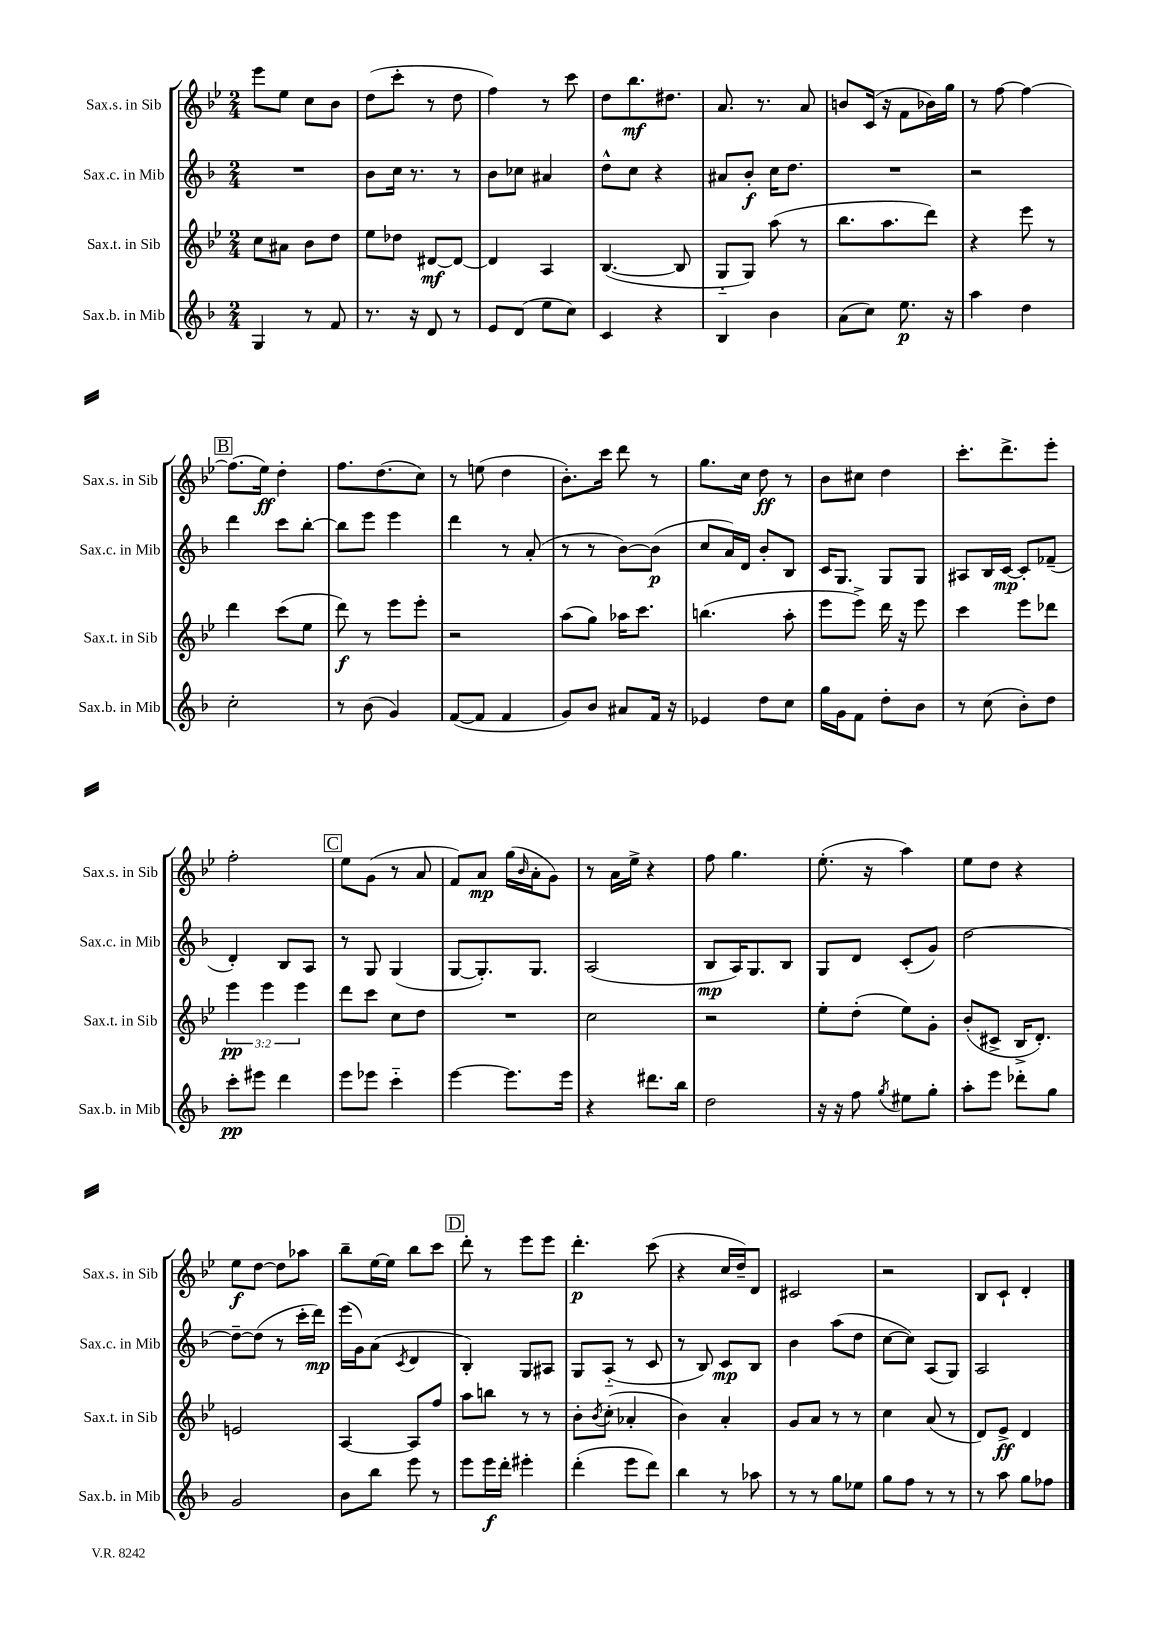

**kern	**dynam	**kern	**dynam	**kern	**dynam	**kern	**dynam
*part4	*part4	*part3	*part3	*part2	*part2	*part1	*part1
*staff4	*staff4	*staff3	*staff3	*staff2	*staff2	*staff1	*staff1
*I"Sax.b. in Mib	*	*I"Sax.t. in Sib	*	*I"Sax.c. in Mib	*	*I"Sax.s. in Sib	*
*I'Sax.b. in Mib	*	*I'Sax.t. in Sib	*	*I'Sax.c. in Mib	*	*I'Sax.s. in Sib	*
*clefG2	*	*clefG2	*	*clefG2	*	*clefG2	*
*k[b-]	*	*k[b-e-]	*	*k[b-]	*	*k[b-e-]	*
*M2/4	*	*M2/4	*	*M2/4	*	*M2/4	*
=6	=6	=6	=6	=6	=6	=6	=6
4G/	.	8cc\L	.	2r	.	8eee-\L	.
.	.	8a#X\J	.	.	.	8ee-\J	.
8r	.	8b-\L	.	.	.	8cc\L	.
8f/	.	8dd\J	.	.	.	8b-\J	.
=7	=7	=7	=7	=7	=7	=7	=7
8.r	.	8ee-\L	.	8b-\L	.	(8dd\L	.
.	.	8dd-X\J	.	16cc\Jk	.	8ccc'\J	.
16r	.	.	.	8.r	.	.	.
8d/	.	[8d#X/L	mf	.	.	8r	.
8r	.	8d#/J_	.	8r	.	8dd\	.
=8	=8	=8	=8	=8	=8	=8	=8
8e/L	.	4d#/]	.	8b-\L	.	4ff\)	.
(8d/J	.	.	.	8cc-X\J	.	.	.
8ee\L	.	4A/	.	4a#X/	.	8r	.
8cc\J)	.	.	.	.	.	8ccc\	.
=9	=9	=9	=9	=9	=9	=9	=9
4c/	.	([4.B-/	.	8dd^^\L	.	8dd\L	.
.	.	.	.	8cc\J	.	8.bb-\	mf
4r	.	.	.	4r	.	.	.
.	.	.	.	.	.	8.dd#X\J	.
.	.	8B-/]	.	.	.	.	.
=10	=10	=10	=10	=10	=10	=10	=10
4B-/	.	8G/L	.	8a#X/L	.	8.a/	.
.	.	8G/J)	.	8b-'/J	f	.	.
.	.	.	.	.	.	8.r	.
4b-\	.	(8aa\	.	16cc\KL	.	.	.
.	.	.	.	8.dd\J	.	.	.
.	.	8r	.	.	.	8a/	.
=11	=11	=11	=11	=11	=11	=11	=11
(8a\L	.	8.bb-\L	.	2r	.	8bn/L	.
8cc\J)	.	.	.	.	.	(16c/Jk	.
.	.	8.aa\	.	.	.	16r	.
8.ee\	p	.	.	.	.	8f\L	.
.	.	8ddd\J)	.	.	.	16b-X\L)	.
16r	.	.	.	.	.	16gg\JJ	.
=12	=12	=12	=12	=12	=12	=12	=12
4aa\	.	4r	.	2r	.	8r	.
.	.	.	.	.	.	[8ff\	.
4dd\	.	8eee-\	.	.	.	4ff\_	.
.	.	8r	.	.	.	.	.
!!LO:LB:g=z
!!LO:REH:place=s1:t=B
=13	=13	=13	=13	=13	=13	=13	=13
2cc'\	.	4ddd\	.	4ddd\	.	(8.ff\L]	.
.	.	.	.	.	.	16ee-\Jk)	ff
.	.	(8ccc\L	.	8ccc\L	.	4dd'\	.
.	.	8ee-\J	.	[8bb-'\J	.	.	.
=14	=14	=14	=14	=14	=14	=14	=14
8r	.	8ddd\)	f	8bb-\L]	.	8.ff\L	.
(8b-\	.	8r	.	8eee\J	.	.	.
.	.	.	.	.	.	(8.dd\	.
4g/)	.	8eee-\L	.	4eee\	.	.	.
.	.	8eee-'\J	.	.	.	8cc\J)	.
=15	=15	=15	=15	=15	=15	=15	=15
([8f/L	.	2r	.	4ddd\	.	8r	.
8f/J]	.	.	.	.	.	(8een\	.
4f/	.	.	.	8r	.	4dd\	.
.	.	.	.	(8a'/	.	.	.
=16	=16	=16	=16	=16	=16	=16	=16
8g/L)	.	(8aa\L	.	8r	.	8.b-'\L)	.
8b-/J	.	8gg\J)	.	8r	.	.	.
.	.	.	.	.	.	16ccc\Jk	.
8a#X/L	.	16aa-X\KL	.	[8b-\L)	.	8ddd\	.
.	.	8.ccc\J	.	.	.	.	.
16f/Jk	.	.	.	(8b-\J]	p	8r	.
16r	.	.	.	.	.	.	.
=17	=17	=17	=17	=17	=17	=17	=17
4e-X/	.	(4.bbn\	.	8cc/L	.	8.gg\L	.
.	.	.	.	16a/L)	.	.	.
.	.	.	.	16d/JJ	.	16cc\Jk	.
8dd\L	.	.	.	8b-'/L	.	8dd\	ff
8cc\J	.	8aa'\	.	8B-/J	.	8r	.
=18	=18	=18	=18	=18	=18	=18	=18
16gg\LL	.	8eee-\L	.	16c/KL	.	8b-\L	.
16g\J	.	.	.	8.G/J	.	.	.
8f\J	.	8eee-^\J)	.	.	.	8cc#X\J	.
8dd'\L	.	16ddd\	.	8G/L	.	4dd\	.
.	.	16r	.	.	.	.	.
8b-\J	.	8eee-\	.	8G/J	.	.	.
=19	=19	=19	=19	=19	=19	=19	=19
8r	.	4ccc\	.	8A#X/L	.	8.ccc'\L	.
(8cc\	.	.	.	16B-/L	.	.	.
.	.	.	.	[16c/JJ	mp	8.ddd^\	.
8b-'\L)	.	8eee-\L	.	8c'/L]	.	.	.
8dd\J	.	8ddd-X\J	.	(8f-X~/J	.	8eee-'\J	.
!!LO:LB:g=z
=20	=20	=20	=20	=20	=20	=20	=20
8ccc'\L	pp	6eee-\	pp	4d'/)	.	2ff'\	.
8eee#X\J	.	.	.	.	.	.	.
.	.	6eee-\	.	.	.	.	.
4ddd\	.	.	.	8B-/L	.	.	.
.	.	6eee-\	.	.	.	.	.
.	.	.	.	8A/J	.	.	.
!!LO:REH:place=s1:t=C
=21	=21	=21	=21	=21	=21	=21	=21
8eee\L	.	8ddd\L	.	8r	.	8ee-\L	.
8eee-X\J	.	8ccc\J	.	8G/	.	(8g\J	.
4ccc\	.	8cc\L	.	(4G/	.	8r	.
.	.	8dd\J	.	.	.	8a/	.
=22	=22	=22	=22	=22	=22	=22	=22
[4eee\	.	2r	.	[8G/L	.	8f/L)	.
.	.	.	.	8.G'/])	.	8a/J	mp
8.eee\L]	.	.	.	.	.	(16gg\LL	.
.	.	.	.	.	.	16qqb-/	.
.	.	.	.	8.G/J	.	16a'\J	.
.	.	.	.	.	.	8g\J)	.
16eee\Jk	.	.	.	.	.	.	.
=23	=23	=23	=23	=23	=23	=23	=23
4r	.	2cc\	.	(2A/	.	8r	.
.	.	.	.	.	.	16a\LL	.
.	.	.	.	.	.	16ee-^\JJ	.
8.ddd#X\L	.	.	.	.	.	4r	.
16bb-\Jk	.	.	.	.	.	.	.
=24	=24	=24	=24	=24	=24	=24	=24
2dd\	.	2r	.	8B-/L	mp	8ff\	.
.	.	.	.	16A/K)	.	4.gg\	.
.	.	.	.	8.G/	.	.	.
.	.	.	.	8B-/J	.	.	.
=25	=25	=25	=25	=25	=25	=25	=25
16r	.	8ee-'\L	.	8G/L	.	(8.ee-'\	.
16r	.	.	.	.	.	.	.
8ff\	.	(8dd'\J	.	8d/J	.	.	.
.	.	.	.	.	.	16r	.
8qgg/	.	.	.	.	.	.	.
8ee#X\L	.	8ee-\L)	.	(8c'/L	.	4aa\)	.
8gg'\J	.	8g'\J	.	8g/J)	.	.	.
=26	=26	=26	=26	=26	=26	=26	=26
8aa'\L	.	(8b-'/L	.	[2dd\	.	8ee-\L	.
8eee\J	.	8c#X^/J	.	.	.	8dd\J	.
8ddd-X'\L	.	16B-^/KL	.	.	.	4r	.
.	.	8.d'/J)	.	.	.	.	.
8gg\J	.	.	.	.	.	.	.
!!LO:LB:g=z
=27	=27	=27	=27	=27	=27	=27	=27
2g/	.	2en/	.	8dd~\L_	.	8ee-\L	f
.	.	.	.	(8dd\J]	.	[8dd\J	.
.	.	.	.	8r	.	8dd\L]	.
.	.	.	.	16ccc'\LL	.	8aa-X\J	.
.	.	.	.	16ddd\JJ)	mp	.	.
=28	=28	=28	=28	=28	=28	=28	=28
8b-\L	.	[4A/	.	(16eee\LL	.	8bb-~\L	.
.	.	.	.	16g\J)	.	.	.
8bb-\J	.	.	.	(8a\J	.	[16ee-\L	.
.	.	.	.	.	.	16ee-\JJ]	.
.	.	.	.	8qc/	.	.	.
8eee\	.	8A/L]	.	4d/	.	8bb-\L	.
8r	.	8ff/J	.	.	.	8ccc\J	.
!!LO:REH:place=s1:t=D
=29	=29	=29	=29	=29	=29	=29	=29
8eee\L	.	8aa\L	.	4B-'/)	.	8ddd'\	.
16eee\L	f	8bbn\J	.	.	.	8r	.
16ddd'\JJ	.	.	.	.	.	.	.
4eee#X'\	.	8r	.	8G/L	.	8eee-\L	.
.	.	8r	.	8A#X/J	.	8eee-\J	.
=30	=30	=30	=30	=30	=30	=30	=30
(4ddd'\	.	8b-'\L	.	8G/L	.	4.ddd'\	p
.	.	8qb-/	.	.	.	.	.
.	.	(8cc'\J	.	(8A/J	.	.	.
8eee\L	.	4a-X'/	.	8r	.	.	.
8ddd\J)	.	.	.	8c/	.	(8ccc\	.
=31	=31	=31	=31	=31	=31	=31	=31
4bb-\	.	4b-\)	.	8r	.	4r	.
.	.	.	.	8B-/)	.	.	.
8r	.	4a'/	.	8c/L	mp	16cc/LL	.
.	.	.	.	.	.	16dd~/J)	.
8aa-X\	.	.	.	8B-/J	.	8d/J	.
=32	=32	=32	=32	=32	=32	=32	=32
8r	.	8g/L	.	4b-\	.	2c#X/	.
8r	.	8a/J	.	.	.	.	.
8gg\L	.	8r	.	(8aa\L	.	.	.
8ee-X\J	.	8r	.	8dd\J	.	.	.
=33	=33	=33	=33	=33	=33	=33	=33
8gg\L	.	4cc\	.	[8cc\L	.	2r	.
8ff\J	.	.	.	8cc\J])	.	.	.
8r	.	(8a/	.	(8A/L	.	.	.
8r	.	8r	.	8G/J)	.	.	.
=34	=34	=34	=34	=34	=34	=34	=34
8r	.	8d/L)	.	2A/	.	8B-/L	.
8aa\	.	8e-^/J	ff	.	.	8c`/J	.
8gg\L	.	4d/	.	.	.	4d'/	.
8ff-X\J	.	.	.	.	.	.	.
==	==	==	==	==	==	==	==
*-	*-	*-	*-	*-	*-	*-	*-
